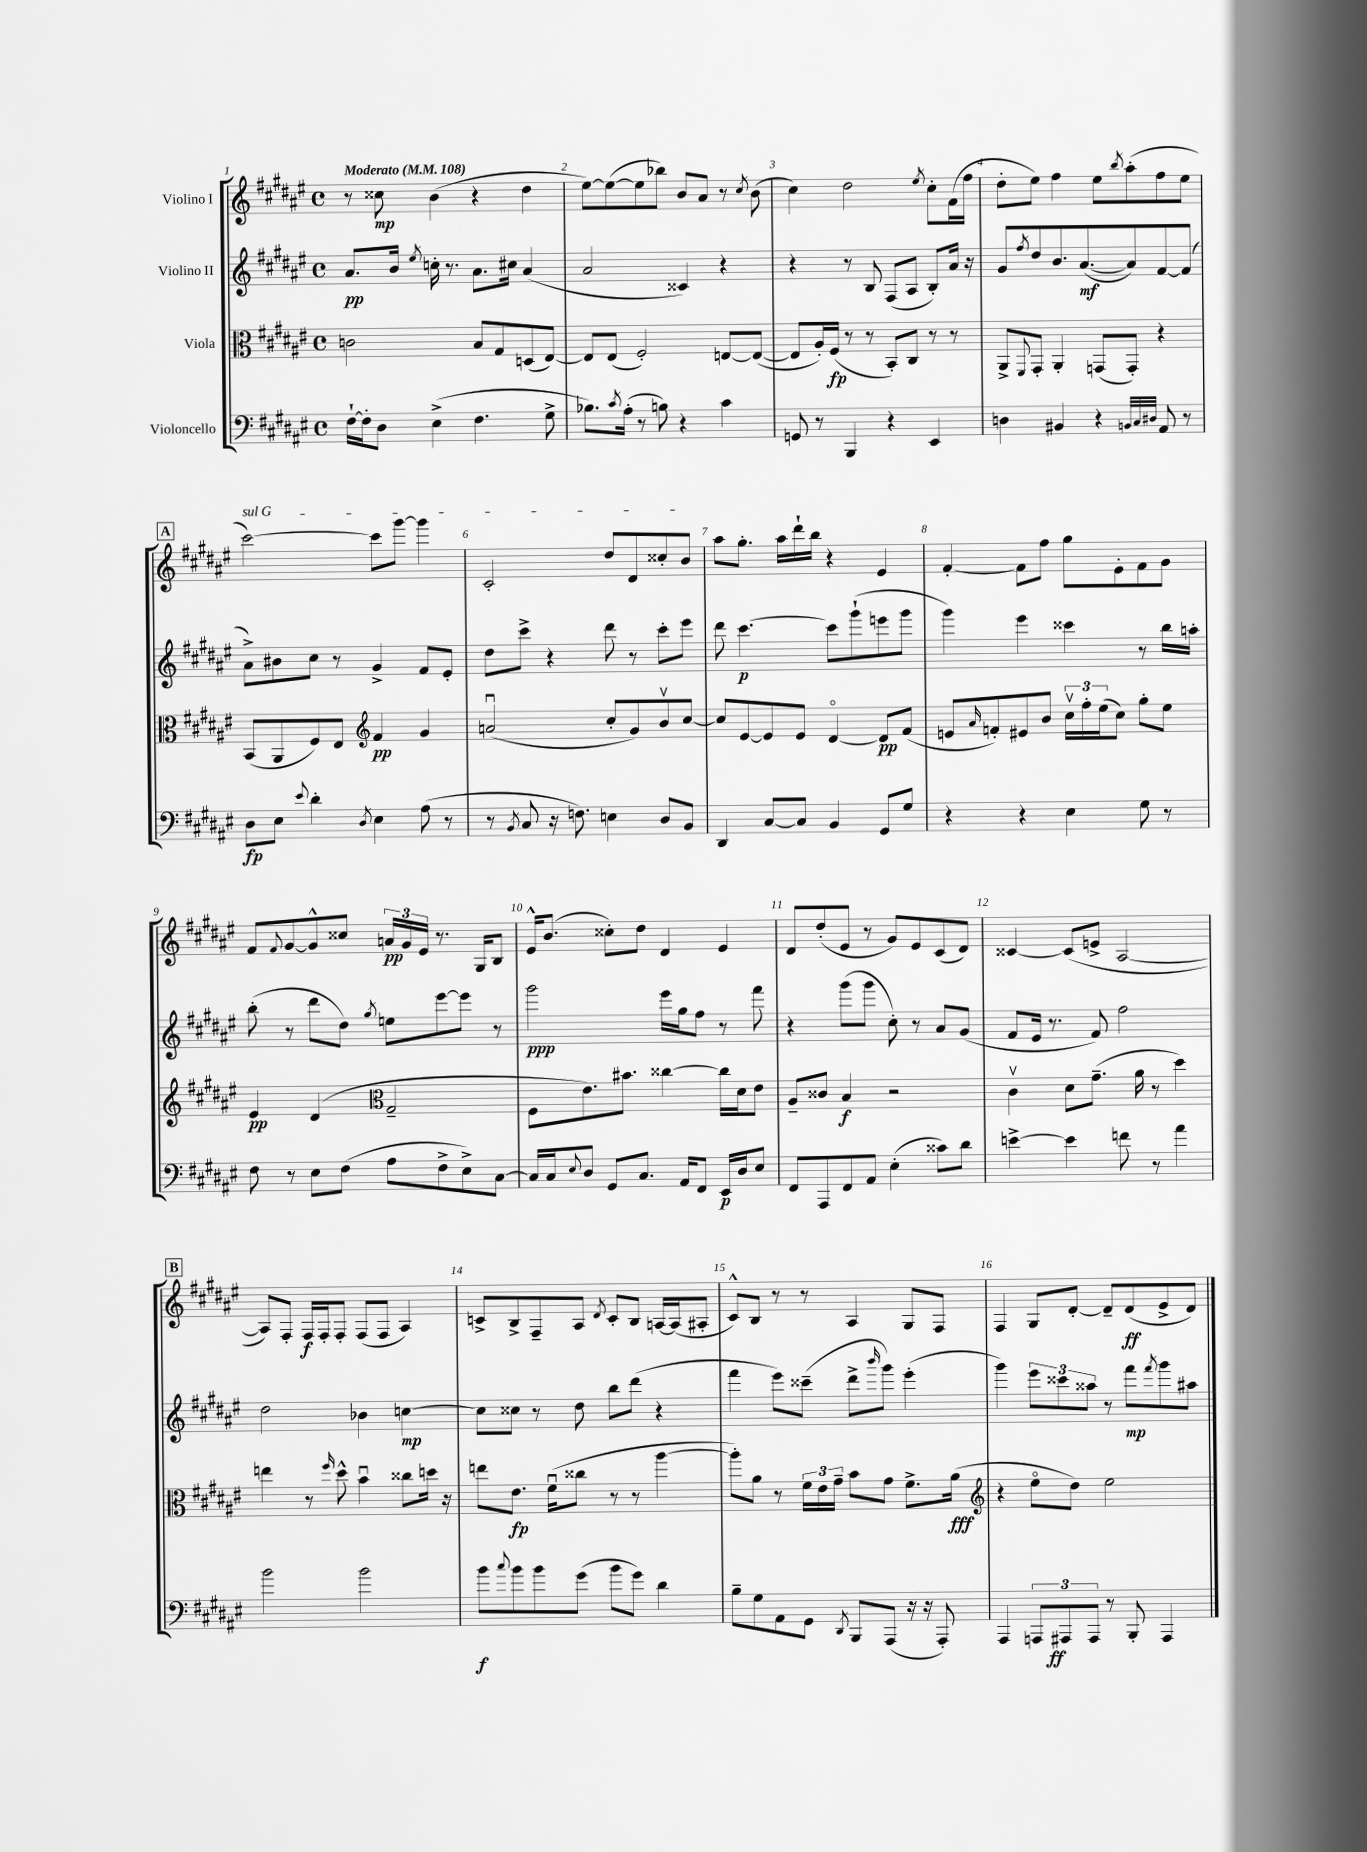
<<
\new StaffGroup <<
\new Staff = "s0" \with { instrumentName = "Violino I" } {
    \clef treble \key fis \major \defaultTimeSignature \time 4/4 \tempo "Moderato" 4 = 108
    r8 cisis''8\mp b'4( r4 dis''4 |
    eis''8~) eis''8~( eis''8 bes''8) b'8 ais'8 r8 \acciaccatura { cis''8 } b'8( |
    cis''4) dis''2 \acciaccatura { eis''8 } cis''8-. fis'16( fis''16 |
    dis''8-. eis''8) fis''4 eis''8 \acciaccatura { b''8 } ais''8-.( fis''8 eis''8 |
    \mark \markup { \box "A" } \once \override TextSpanner.bound-details.left.text = \markup { \italic "sul G" } cis'''2~\startTextSpan) cis'''8 gis'''8~ gis'''4 |
    cis'2-. dis''8 dis'8 cisis''8-. b'8\stopTextSpan |
    ais''8 gis''8.-. ais''16 dis'''16-! b''16 r4 eis'4 |
    fis'4~-. fis'8 fis''8 gis''8 eis'8-. fis'8 gis'8 |
    fis'8 \appoggiatura { fis'8 } gis'8~ gis'8-^ cisis''8 \tuplet 3/2 { a'16\pp gis'16 eis'16 } r8. gis16 b8 |
    eis'16-^ b'8.( cisis''8-.) dis''8 dis'4 eis'4 |
    dis'8 dis''8-.( eis'8 r8 gis'8) eis'8 cis'8( dis'8) |
    cisis'4~ cisis'8( e'8-> ais2~ |
    \mark \markup { \box "B" } ais8) fis8-. fis16\f fis16-. fis8-. fis8( fis8 ais4) |
    c'8-> b8-> fis8-- ais8 \acciaccatura { dis'8 } c'8-. b8 a16~ a16( ais8-. |
    cis'8-^) b8 r8 r8 ais4 gis8 fis8 |
    fis4 gis8 dis'8~-. dis'8-- dis'8\ff( eis'8-> dis'8) \bar "|." |
}
\new Staff = "s1" \with { instrumentName = "Violino II" } {
    \clef treble \key fis \major \defaultTimeSignature \time 4/4
    ais'8.\pp b'16 \acciaccatura { eis''8 } c''16-. r8. ais'8. cis''16 ais'4( |
    ais'2 cisis'4) r4 |
    r4 r8 b8 fis8( ais8 b8-.) ais'16 r16 |
    gis'8 \acciaccatura { fis''8 } dis''8 b'8. ais'8.~\mf( ais'8) fis'8~ fis'8( |
    \mark \markup { \box "A" } ais'8->) bis'8 cis''8 r8 gis'4-> fis'8 eis'8-. |
    dis''8 cis'''8-> r4 dis'''8 r8 cis'''8-. eis'''8 |
    dis'''8 cis'''4.~\p cis'''8 gis'''8-!( e'''8 gis'''8 |
    gis'''4) eis'''4 cisis'''4 r8 b''16 a''16-. |
    b''8-.( r8 dis'''8 dis''8) \acciaccatura { gis''8 } e''8 eis'''8~ eis'''8 r8 |
    gis'''2\ppp eis'''16 gis''16 fis''8 r8 fis'''8 |
    r4 gis'''8( gis'''8 cis''8-.) r8 ais'8 gis'8( |
    fis'8 eis'16 r8. fis'8) fis''2 |
    \mark \markup { \box "B" } dis''2 bes'4 c''4~\mp |
    c''8 cisis''8 r8 dis''8 b''8 dis'''8( r4 |
    fis'''4 eis'''8) cisis'''8--( dis'''8-> \grace { b'''16 } gis'''8) eis'''4-.( |
    gis'''4) \tuplet 3/2 { eis'''8 cisis'''8 aisis''8 } r8 fis'''8\mp \acciaccatura { fis'''8 } gis'''8 ais''8 \bar "|." |
}
\new Staff = "s2" \with { instrumentName = "Viola" } {
    \clef alto \key fis \major \defaultTimeSignature \time 4/4
    c'2 b8 gis8 d8( eis8~) |
    eis8 eis8( fis2-.) e8~ e8~( |
    e8 ais16-.) fis16\fp( r8 r8 b,8-.) cis8 r8 r8 |
    ais,8-> \appoggiatura { fis,8 } gis,8-. ais,4-. g,8( g,8-.) r4 |
    \mark \markup { \box "A" } b,8( ais,8 fis8) eis8 \clef treble fis'4\pp gis'4 |
    a'2\downbow( cis''8-. gis'8) b'8\upbow cis''8~ |
    cis''8 eis'8~ eis'8 eis'8 dis'4~\flageolet dis'8\pp fis'8( |
    e'8 \grace { ais'16 } f'8-.) eis'8 b'8 \tuplet 3/2 { cis''16\upbow fis''16-. eis''16( } cis''8) gis''8-. eis''8 |
    eis'4\pp dis'4( \clef alto gis2-- |
    fis8 eis'8.) bis'8. cisis''4~ cisis''16 dis'16 eis'8 |
    ais8-- cisis'8 b4\f r2 |
    cis'4\upbow dis'8 gis'8.--( ais'16 r8 dis''4) |
    \mark \markup { \box "B" } e''4 r8 \grace { fis''16 } dis''8-^ b'4\downbow cisis''8 d''16 r16 |
    e''8 eis'8.\fp fis'16\downbow( cisis''8 r8 r8 ais''4~ |
    ais''8-.) ais'8 r8 \tuplet 3/2 { fis'16 eis'16 gis'16-- } b'8 gis'8 fis'8.-> ais'16\fff( |
    \clef treble r4 eis''8\flageolet dis''8) eis''2 \bar "|." |
}
\new Staff = "s3" \with { instrumentName = "Violoncello" } {
    \clef bass \key fis \major \defaultTimeSignature \time 4/4
    fis16~-! fis16-. dis8 eis4->( fis4. gis8-> |
    bes8.) \acciaccatura { cis'8 } ais16-.( r8 b8) r4 cis'4 |
    g,8 r8 b,,4 r4 eis,4 |
    d4 bis,4 r4 \grace { b,32 cis32 dis32 } ais,8 r8 |
    \mark \markup { \box "A" } dis8\fp eis8 \appoggiatura { eis'8 } dis'4-. \acciaccatura { dis8 } eis4 ais8( r8 |
    r8 \acciaccatura { b,8 } cis8 r16 f8.) e4 dis8 b,8 |
    dis,4 cis8~ cis8 b,4 gis,8 gis8 |
    r4 r4 eis4 gis8 r8 |
    fis8 r8 eis8 fis8( ais8 fis8-> eis8->) cis8~ |
    cis16 cis16 \appoggiatura { eis8 } dis8 gis,8 cis8. ais,16 fis,8 eis,16\p dis16 eis8 |
    fis,8 ais,,8 fis,8 ais,8 eis4-.( cisis'8) dis'8 |
    e'4~-> e'4 f'8 r8 ais'4 |
    \mark \markup { \box "B" } b'2 b'2 |
    b'8\f \appoggiatura { cis''8 } b'8 b'8 gis'8( b'8 gis'8) dis'4 |
    b8-- gis8 ais,8 gis,8 \acciaccatura { dis,8 } b,,8 ais,,8( r16 r16 ais,,8-.) |
    ais,,4 \tuplet 3/2 { a,,8 ais,,8\ff ais,,8 } r8 b,,8-. ais,,4 \bar "|." |
}
>>
>>
\layout { \context { \Score \override BarNumber.break-visibility = ##(#f #t #t) barNumberVisibility = #all-bar-numbers-visible } }
